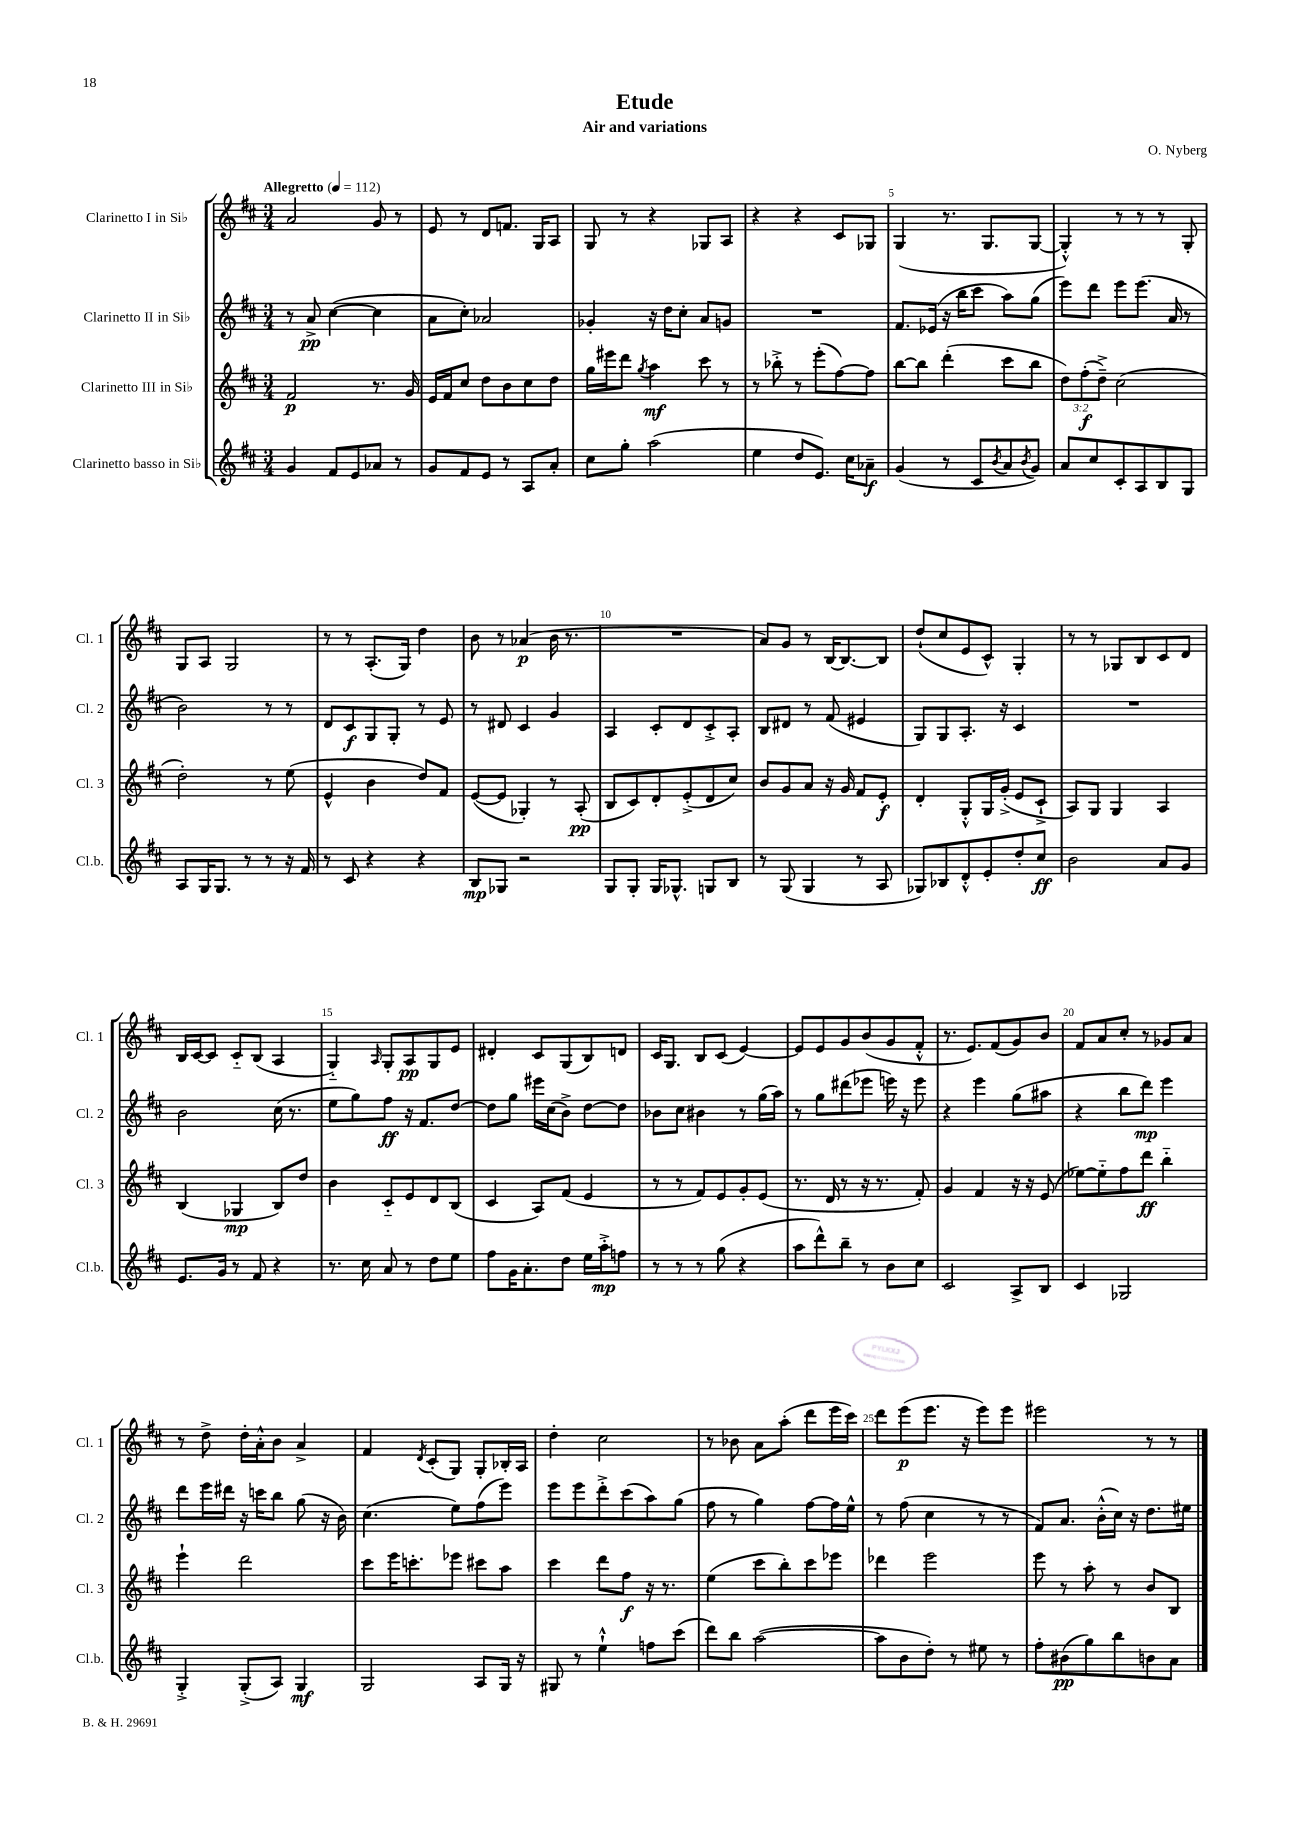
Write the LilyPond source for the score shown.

\header { title = "Etude" composer = "O. Nyberg" subtitle = "Air and variations" }
<<
\new StaffGroup <<
\new Staff = "s0" \with { instrumentName = "Clarinetto I in Sib" shortInstrumentName = "Cl. 1" } {
    \clef treble \key d \major \numericTimeSignature \time 3/4 \tempo "Allegretto" 4 = 112
    a'2 g'8 r8 |
    e'8 r8 d'8 f'8. g16 a8 |
    g8 r8 r4 ges8 a8 |
    r4 r4 cis'8 ges8 |
    g4( r8. g8. g8~ |
    g4-.-^) r8 r8 r8 g8-. |
    g8 a8 g2 |
    r8 r8 a8.-.( g16) d''4 |
    b'8 r8 aes'4\p( b'16 r8. |
    R2. |
    a'8) g'8 r8 b16~ b8.~ b8 |
    d''8-!( cis''8 e'8 cis'8-^) g4-. |
    r8 r8 ges8 b8 cis'8 d'8 |
    b16 cis'16~ cis'8 cis'8-_ b8( a4 |
    g4-_) \grace { a16 } g8-. a8\pp g8 e'8 |
    dis'4-. cis'8 g8( b8) d'8 |
    cis'16 g8. b8 cis'8( e'4~) |
    e'8 e'8 g'8 b'8( g'8 fis'8-.-^ |
    r8. e'8.) fis'8( g'8) b'8 |
    fis'8 a'8 cis''8-. r8 ges'8 a'8 |
    r8 d''8-> d''16-. a'16-.-^ b'8 a'4-> |
    fis'4 \acciaccatura { d'8 } cis'8-.( g8) g8-. bes16-. a16 |
    d''4-. cis''2 |
    r8 bes'8 a'8 a''8-.( d'''8 e'''16 cis'''16) |
    d'''8 e'''8\p( e'''8. r16 e'''8) e'''8 |
    eis'''2 r8 r8 \bar "|." |
}
\new Staff = "s1" \with { instrumentName = "Clarinetto II in Sib" shortInstrumentName = "Cl. 2" } {
    \clef treble \key d \major \numericTimeSignature \time 3/4
    r8 a'8->\pp cis''4~( cis''4 |
    a'8 cis''8-.) aes'2 |
    ges'4-. r16 d''16 cis''8-. a'8 g'8 |
    R2. |
    fis'8. ees'16( r16 b''16 cis'''8 a''8) g''8( |
    e'''8) d'''8 e'''8 e'''8.( a'16 r8 |
    b'2) r8 r8 |
    d'8 cis'8\f g8 g8-. r8 e'8 |
    r8 dis'8 cis'4 g'4 |
    a4 cis'8-. d'8 cis'8-.-> a8-. |
    b8 dis'8 r8 fis'8( eis'4 |
    g8) g8 a8.-. r16 cis'4 |
    R2. |
    b'2 cis''16( r8. |
    e''8 g''8) fis''8\ff r16 fis'8. d''8~ |
    d''8 g''8 eis'''16 cis''16( b'8->) d''8~ d''8 |
    bes'8 cis''8 bis'4 r8 g''16( a''16) |
    r8 g''8 dis'''8( ees'''8 e'''16) r16 e'''8 |
    r4 e'''4 g''8( ais''8 |
    r4 b''8 d'''8\mp) e'''4 |
    d'''8 e'''16 dis'''16 r16 c'''16 b''8 g''8( r16 b'16) |
    cis''4.( e''8) fis''8( e'''8) |
    e'''8 e'''8 d'''8-.-> cis'''8( a''8) g''8( |
    fis''8 r8 g''4) fis''8~ fis''16 e''16-^ |
    r8 fis''8( cis''4 r8 r8 |
    fis'8) a'8. b'16-.-^( cis''16) r16 d''8. eis''16 \bar "|." |
}
\new Staff = "s2" \with { instrumentName = "Clarinetto III in Sib" shortInstrumentName = "Cl. 3" } {
    \clef treble \key d \major \numericTimeSignature \time 3/4 \override Staff.TupletNumber.text = #tuplet-number::calc-fraction-text
    fis'2\p r8. g'16 |
    e'16 fis'16 cis''8 d''8 b'8 cis''8 d''8 |
    g''16 eis'''16 d'''8 \acciaccatura { g''8 } a''4\mf cis'''8 r8 |
    r8 bes''8-.-> r8 e'''8-.( fis''8~) fis''8 |
    b''8~ b''8 d'''4-.( cis'''8 b''8 |
    \tuplet 3/2 { d''8) fis''8-.\f( d''8--->) } cis''2( |
    d''2-.) r8 e''8( |
    e'4-^ b'4 d''8) fis'8 |
    e'8~( e'8 ges4-.) r8 a8-.\pp( |
    b8 cis'8) d'8-. e'8-.->( d'8 cis''8) |
    b'8 g'8 a'8 r16 g'16 fis'8 e'8-.\f |
    d'4-. g8-.-^ g16 g'16-.->( e'8 cis'8-!-> |
    a8) g8 g4 a4 |
    b4( ges4\mp b8) d''8 |
    b'4 cis'8-_ e'8 d'8 b8( |
    cis'4 a8) fis'8( e'4 |
    r8 r8 fis'8) e'8 g'8-. e'8( |
    r8. d'16 r8 r16 r8. fis'8-.) |
    g'4 fis'4 r16 r16 e'8( |
    ees''8~) ees''8-_ fis''8 d'''8\ff b''4-_ |
    e'''4-! d'''2 |
    cis'''8 e'''16 c'''8.-. ees'''8 cis'''8 a''8 |
    cis'''4 d'''8 fis''8\f r16 r8. |
    e''4( cis'''8 b''8-.) cis'''8 ees'''8 |
    des'''4 e'''2 |
    e'''8 r8 a''8-. r8 b'8 b8 \bar "|." |
}
\new Staff = "s3" \with { instrumentName = "Clarinetto basso in Sib" shortInstrumentName = "Cl.b." } {
    \clef treble \key d \major \numericTimeSignature \time 3/4
    g'4 fis'8 e'8 aes'8 r8 |
    g'8 fis'8 e'8 r8 a8 a'8-. |
    cis''8 g''8-. a''2( |
    e''4 d''8 e'8.) cis''16 aes'8--\f |
    g'4( r8 cis'8 \acciaccatura { b'8 } a'8 \acciaccatura { b'8 } g'8) |
    a'8 cis''8 cis'8-. a8 b8 g8 |
    a8 g16 g8. r8 r8 r16 fis'16 |
    r8 cis'8 r4 r4 |
    b8\mp ges8 r2 |
    g8 g8-. g16 ges8.-^ g8 b8 |
    r8 g8( g4 r8 a8 |
    ges8) bes8 d'8-.-^ e'8-. d''8-. cis''8\ff |
    b'2 a'8 g'8 |
    e'8. g'16 r8 fis'8 r4 |
    r8. cis''16 a'8 r8 d''8 e''8 |
    fis''8 g'16 a'8.-. d''8 e''16 a''16-.->\mp f''8 |
    r8 r8 r8 g''8( r4 |
    a''8 d'''8-^) b''8-- r8 b'8 cis''8 |
    cis'2 a8-> b8 |
    cis'4 ges2 |
    g4-.-> g8-.->( a8) g4\mf |
    g2 a8 g16 r16 |
    gis8 r8 e''4-!-^ f''8 cis'''8( |
    d'''8) b''8 a''2~( |
    a''8 b'8 d''8-.) r8 eis''8 r8 |
    fis''8-. bis'8\pp( g''8) b''8 b'8 a'8 \bar "|." |
}
>>
>>
\layout { \context { \Score \override BarNumber.break-visibility = ##(#f #t #t) barNumberVisibility = #(every-nth-bar-number-visible 5) } }
